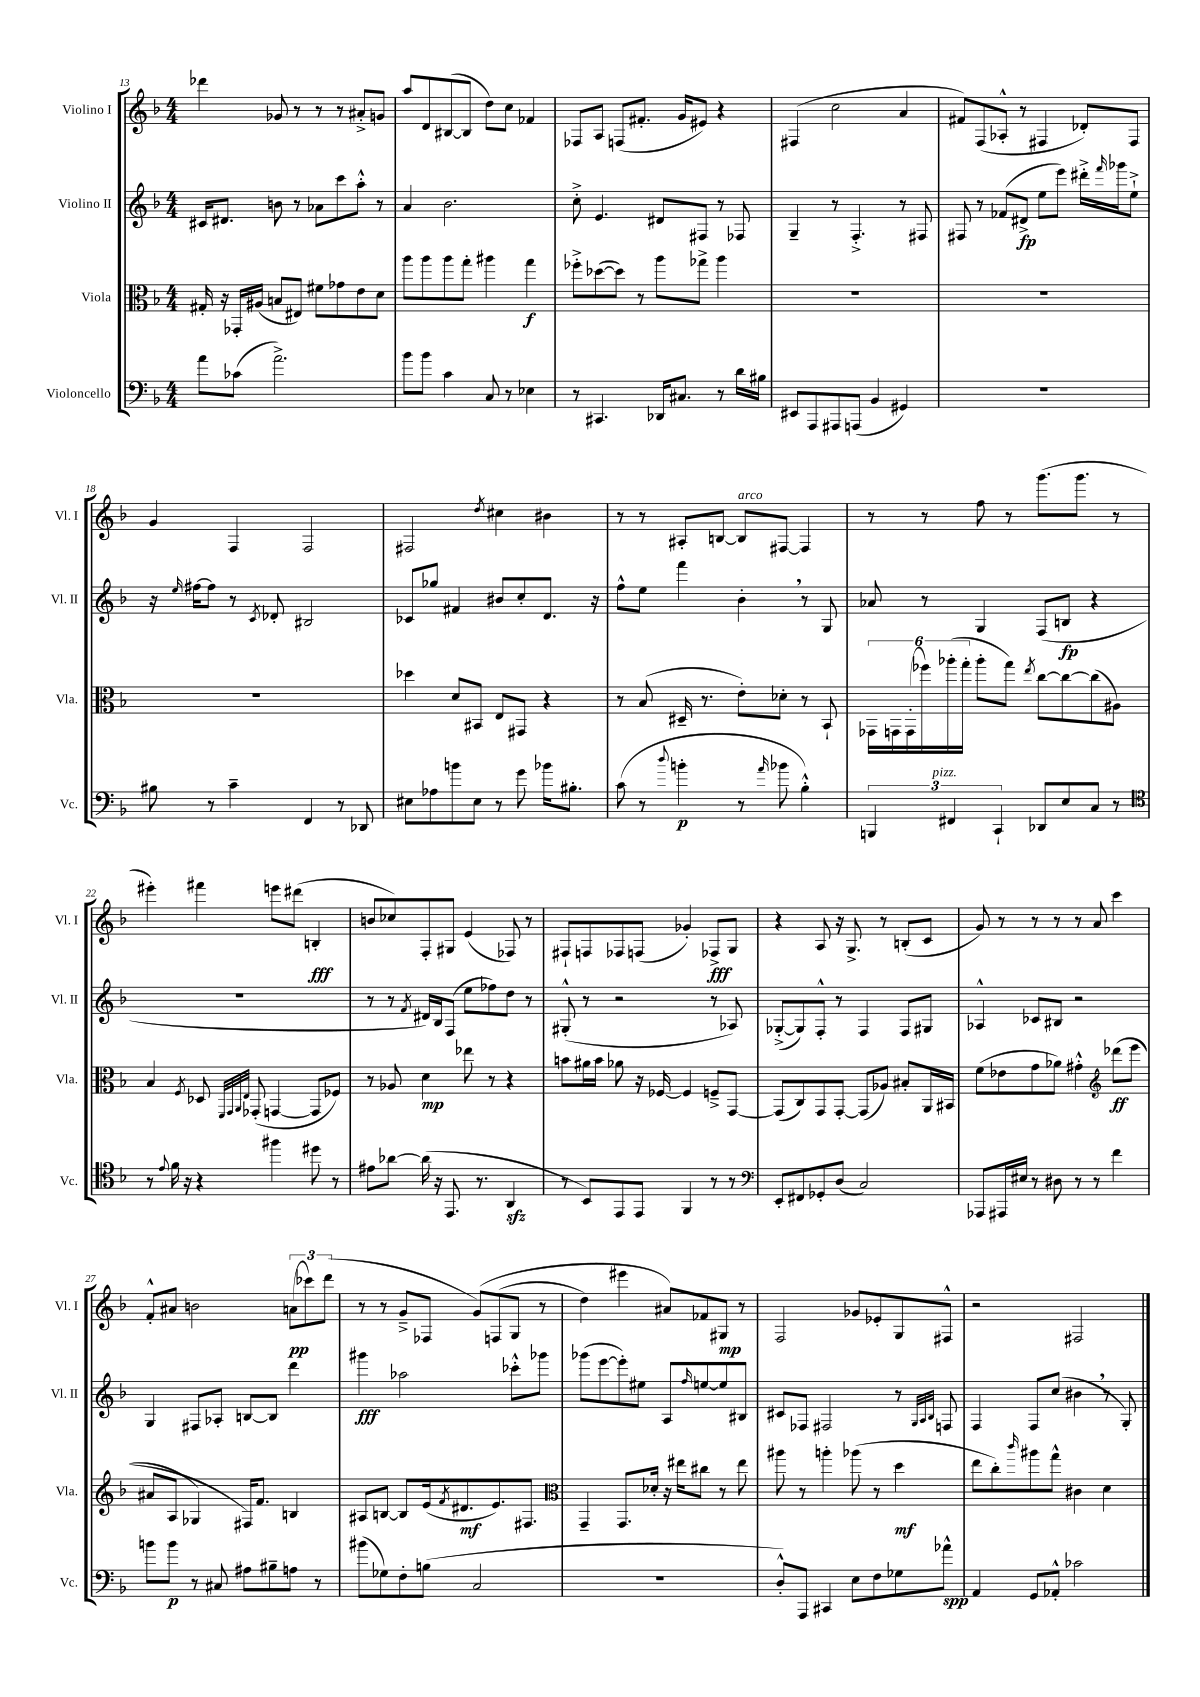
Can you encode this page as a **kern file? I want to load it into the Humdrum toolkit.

**kern	**kern	**kern	**kern
*staff4	*staff3	*staff2	*staff1
*clefF4	*clefC3	*clefG2	*clefG2
*k[b-]	*k[b-]	*k[b-]	*k[b-]
*M4/4	*M4/4	*M4/4	*M4/4
8a	16G#'	16c#	4ddd-
.	16r	8.d#	.
(8c-	16GG-'	.	.
.	(16A#	.	.
2.a^)	8B	8b	8g-
.	8E#)	8r	8r
.	8f#	8a-	8r
.	8g-	8ccc	8r
.	8e	8aa'^^	8a#'^
.	8d	8r	8g
=	=	=	=
8b-	8aa	4a	8aa
8b-	8aa	.	8d
4c	8aa	2.b-	([8B#
.	8gg'	.	8B#]
8C	4aa#	.	8dd)
8r	.	.	8cc
4E-	4gg	.	4f-
=	=	=	=
8r	8ff-'^	8cc'^	8F-
4.CC#	([8dd-	4.e	8A
.	8dd-])	.	(8F
.	8r	.	8.f#'
16DD-	8aa	8d#	.
8.C#	.	.	16g
.	8gg-^	8F#	8e#)
8r	4aa	8r	4r
16d	.	8F-	.
16B#	.	.	.
=	=	=	=
8EE#	1r	4G~	(4F#
8AAA	.	.	.
8AAA#	.	8r	2cc
(8AAA	.	4.F'^	.
4BB-	.	.	.
4GG#)	.	8r	4a
.	.	8F#	.
=	=	=	=
1r	1r	8F#	8f#)
.	.	8r	(8F
.	.	(8f-	8A-'^^
.	.	8d#^	8r
.	.	8ee	4F#
.	.	8eee)	.
.	.	16ddd#'^	8d-')
.	.	16qqfff	.
.	.	16ggg-	.
.	.	8ee`^	8F#
=	=	=	=
8B#	1r	16r	4g
.	.	16qqee	.
.	.	[16ff#	.
8r	.	8ff#]	.
4c~	.	8r	4F
.	.	8qc	.
.	.	8d-'	.
4FF	.	2B#	2F
8r	.	.	.
8DD-	.	.	.
=	=	=	=
8E#	4dd-	8c-	2F#
8A-	.	8gg-	.
8b	8d	4f#	.
8E#	8BB#	.	.
.	.	.	8qdd
8r	8E	8b#	4cc#
8g	8GG#	8cc'	.
16b-	4r	8.d	4b#
8.B#'	.	.	.
.	.	16r	.
=	=	=	=
(8c	8r	8ff^^	8r
8r	(8B-	8ee	8r
8qqdd	.	.	.
4b'	16D#~	4fff	8A#'
.	8.r	.	.
.	.	.	[8B
8r	8e')	4b-'	8B]
16qqa	.	.	.
8b-	8d-'	.	[8F#
4B-'^^)	8r	8r	4F#]
.	8BB-`	8G	.
=	=	=	=
6BBB	24GG-	8a-	8r
.	24GG	.	.
.	(24GG'	.	.
.	24ff-)	8r	8r
6FF#	(24aa-'	.	.
.	24gg'	.	.
.	8aa-'	4G	8ff
6CC`	.	.	.
.	8gg)	.	8r
.	8qee	.	.
8DD-	[8cc	(8F	(8.ggg
8E	8cc_	8B	.
.	.	.	8.ggg
8C	(8cc]	4r	.
8r	8A#)	.	8r
=	=	=	=
*clefC4	*	*	*
8r	4B-	1r	4eee#')
8qqe	.	.	.
16f	.	.	.
16r	.	.	.
.	8qF	.	.
4r	8D-	.	4fff#
.	32qqFF	.	.
.	32qqGG	.	.
.	32qqAA	.	.
.	32qqE	.	.
.	(8GG-'	.	.
4ff#	[4GG	.	8eee
.	.	.	(8ddd#
8dd#	8GG]	.	4B'
8r	8F-)	.	.
=	=	=	=
8e#	8r	8r	8b
[8a-	8A-	8r	8cc-)
.	.	8qf	.
(16a-]	4d	16d#)	8F'
16r	.	16B-	.
8.EE	.	(8F	8G#
.	8ee-	8ee	(4e
8.r	.	.	.
.	8r	8ff-)	.
4AA	4r	8dd	8F-)
.	.	8r	8r
=	=	=	=
8r	8b	(8G#'^^	8F#`
8BB-)	16a#	8r	8F
.	16b	.	.
8EE	8a-	2r	8F-
8EE	16r	.	(8F
.	[16F-	.	.
4FF	4F-]	.	4g-')
8r	8F~^	8r	8F-^
8r	[8GG	8A-)	8G
=	=	=	=
*clefF4	*	*	*
8EE'	(8GG]	([8G-'^	4r
8FF#	8C)	8G-])	.
8GG-'	8GG	8F'^^	8A
(8D	[8GG'	8r	16r
.	.	.	8.G^
2C)	(8GG]	4F	.
.	8A-)	.	8r
.	8B#'	8F	(8B'
.	16AA	8G#	8c
.	16BB#	.	.
=	=	=	=
8AAA-	(8f	4A-^^	8g)
16AAA#	8e-	.	8r
16E#	.	.	.
8r	8g	8c-	8r
8D#	8a-)	8B#	8r
8r	4g#'^^	2r	8r
8r	.	.	8a
*	*clefG2	*	*
4f	&(8ddd-	.	4ccc
.	(8eee	.	.
=	=	=	=
8b	8a#	4G	8f'^^
8b	8A	.	8a#
8r	4G-)	8F#	2b
8C#	.	8A-'	.
8A#	16F#&)	[8B	.
.	8.f	.	.
8B#~	.	8B]	.
8A	4B	4ddd	(12a
.	.	.	12ccc-)
8r	.	.	.
.	.	.	(12ddd
=	=	=	=
(8b#	8A#	4ggg#	8r
8G-)	[8B	.	8r
8F'	8B]	2aa-	8g~^
(8B	(16e	.	8F-
.	8qf	.	.
.	8.d#	.	.
2C	.	.	&(8g)
.	8.e)	.	(8F
.	.	8ccc-'^^	8G
.	8.F#	.	.
.	.	8ggg-	8r
=	=	=	=
*	*clefC3	*	*
1r	4GG~	(8ggg-	4dd)
.	.	[8eee	.
.	8.GG	8eee'])	4eee#
.	.	8ee#	.
.	16d-'	.	.
.	16r	8A	8a#&)
.	16ee#	.	.
.	.	16qqff	.
.	8cc#	[8ee	8f-
.	8r	8ee]	8G#
.	8ee#	8B#	8r
=	=	=	=
8D'^^)	8aa#	8c#	2F
8AAA	8r	8F-	.
4CC#	4aa'	2F#	.
8E	(8aa-	.	8g-
8F	8r	.	8e-'
8G-	4dd	8r	8G
.	.	32qqG	.
.	.	32qqA	.
.	.	32qqB-	.
8a-^^	.	8F	8F#^^
=	=	=	=
4AA	8ee	4F	2r
.	8cc')	.	.
.	16qqccc	.	.
8GG	8aa#	8F	.
8AA-'^^	8gg^^	(8cc	.
2c-	4c#	4b#	2F#
.	4d	8r	.
.	.	8G')	.
==	==	==	==
*-	*-	*-	*-
